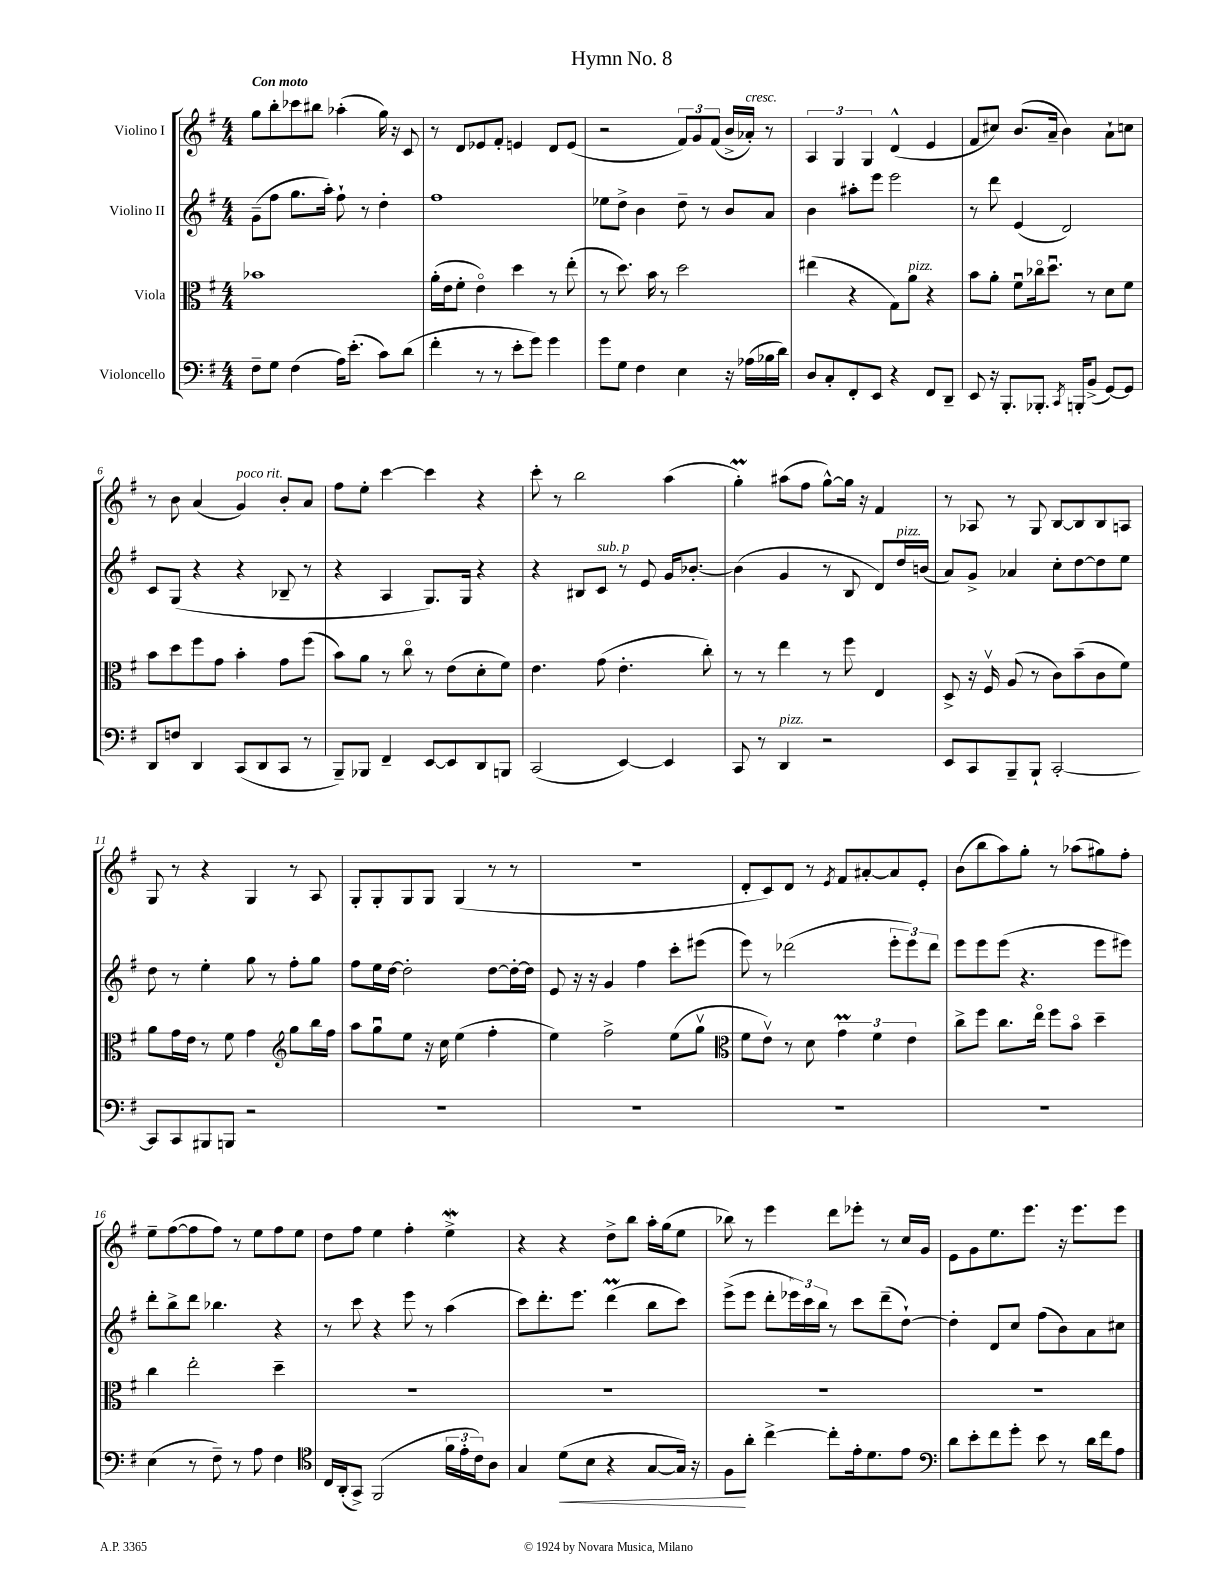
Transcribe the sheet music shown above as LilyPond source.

\header { title = "Hymn No. 8" }
<<
\new StaffGroup <<
\new Staff = "s0" \with { instrumentName = "Violino I" } {
    \clef treble \key g \major \numericTimeSignature \time 4/4 \tempo "Con moto"
    g''8 b''8-. ces'''8 bis''8 aes''4-.( g''16) r16 c'8 |
    r8 d'8 ees'8 fis'8-. e'4 d'8 e'8( |
    r2 \tuplet 3/2 { fis'8) g'8 fis'8( } b'16-> aes'16-.^\markup { \italic "cresc." }) r8 |
    \tuplet 3/2 { a4 g4 g4 } d'4-^( e'4 |
    fis'8 cis''8) b'8.( a'16-- b'4) a'8-! c''8 |
    r8 b'8 a'4( g'4^\markup { \italic "poco rit." }) b'8-. a'8 |
    fis''8 e''8-. c'''4~ c'''4 r4 |
    c'''8-. r8 b''2 a''4( |
    g''4-.\prall) ais''8( fis''8 g''8~-^) g''16 r16 fis'4 |
    r8 aes8 r8 g8 b8~ b8 b8 a8 |
    g8 r8 r4 g4 r8 a8 |
    g8-. g8-. g8 g8 g4( r8 r8 |
    R1 |
    d'8-. c'8) d'8 r8 \acciaccatura { e'8 } fis'8 ais'8~-. ais'8 e'8-. |
    b'8( b''8 a''8) g''8-. r8 aes''8( gis''8) fis''8-. |
    e''8-- fis''8~( fis''8 fis''8) r8 e''8 fis''8 e''8 |
    d''8 fis''8 e''4 fis''4-. e''4->\mordent |
    r4 r4 d''8-> b''8 a''16-. g''16( e''8 |
    bes''8) r8 e'''4 d'''8 ees'''8-. r8 c''16 g'16 |
    e'8 g'8 e''8. e'''8. r16 e'''8. e'''8 \bar "|." |
}
\new Staff = "s1" \with { instrumentName = "Violino II" } {
    \clef treble \key g \major \numericTimeSignature \time 4/4
    g'8--( fis''8 g''8. a''16-.) fis''8-! r8 d''4-. |
    fis''1 |
    ees''8 d''8-> b'4 d''8-- r8 b'8 a'8 |
    b'4 ais''8-. e'''8 e'''2 |
    r8 d'''8 e'4( d'2) |
    c'8 g8( r4 r4 bes8-- r8 |
    r4 a4 g8.) g16 r4 |
    r4 bis8 c'8^\markup { \italic "sub. p" } r8 e'8 g'16 bes'8.~-. |
    bes'4( g'4 r8 b8 d'8) d''16^\markup { \italic "pizz." } b'16( |
    a'8) g'8-> aes'4 c''8-. d''8~ d''8 e''8 |
    d''8 r8 e''4-. g''8 r8 fis''8-. g''8 |
    fis''8 e''16 d''16~ d''2-. d''8~ d''16~-. d''16 |
    e'8 r16 r16 g'4 fis''4 c'''8-. eis'''8( |
    e'''8) r8 des'''2( \tuplet 3/2 { e'''8-. e'''8) des'''8 } |
    e'''8 e'''8 e'''8( r4. e'''8 eis'''8) |
    d'''8-. b''8-> d'''8 bes''4. r4 |
    r8 c'''8 r4 e'''8 r8 a''4( |
    c'''8) d'''8.-. e'''8. d'''4\prall( b''8 c'''8) |
    e'''8->( e'''8 d'''8-. \tuplet 3/2 { ees'''16) c'''16 b''16 } r8 c'''8 d'''8--( d''8~-!) |
    d''4-. d'8 c''8 fis''8( b'8) a'8 cis''8 \bar "|." |
}
\new Staff = "s2" \with { instrumentName = "Viola" } {
    \clef alto \key g \major \numericTimeSignature \time 4/4
    bes'1 |
    a'16-.( e'16 fis'8-. e'4\flageolet) d''4 r8 e''8-.( |
    r8 d''8.) b'16 r8 d''2 |
    eis''4( r4 g8) a'8^\markup { \italic "pizz." } r4 |
    b'8 a'8-. fis'8\downbow ces''16\flageolet d''8.\downbow r8 d'8 fis'8 |
    b'8 d''8 fis''8 g'8 b'4-. g'8 fis''8( |
    b'8) a'8 r8 c''8\flageolet r8 e'8( d'8-. fis'8) |
    e'4. g'8( e'4.-. c''8-.) |
    r8 r8 e''4 r8 fis''8 e4 |
    d8-> r16 fis16\upbow a8( r8 c'8) b'8--( c'8 fis'8) |
    a'8 g'16 e'16 r8 fis'8 g'4 \clef treble g''8 b''16 fis''16 |
    a''8 g''8\downbow e''8 r16 c''16 e''4( fis''4-. |
    e''4) fis''2-> e''8( g''8\upbow |
    \clef alto fis'8 e'8\upbow) r8 d'8 \tuplet 3/2 { g'4\prall fis'4 e'4 } |
    c''8-> fis''8 c''8. e''16\flageolet fis''8 b'8\flageolet d''4-- |
    c''4 e''2-. d''4-- |
    R1 |
    R1 |
    R1 |
    R1 \bar "|." |
}
\new Staff = "s3" \with { instrumentName = "Violoncello" } {
    \clef bass \key g \major \numericTimeSignature \time 4/4
    fis8-- g8 fis4( a16) e'8.-.( c'8) d'8( |
    fis'4-. r8 r8 e'8-. g'8) g'4 |
    g'8 g8 fis4 e4 r16 aes16( bes16 d'16) |
    d8 c8-. fis,8-. e,8 r4 fis,8 d,8-- |
    e,8 r16 b,,8.-. bes,,8.-. \acciaccatura { c,8 } b,,16-. b,8->( g,8~) g,8 |
    d,8 f8 d,4 c,8( d,8 c,8 r8 |
    b,,8--) bes,,8 fis,4-- e,8~ e,8 d,8 b,,8 |
    c,2( e,4~) e,4 |
    c,8 r8 d,4^\markup { \italic "pizz." } r2 |
    e,8 c,8 b,,8-- b,,8-! c,2~-. |
    c,8 c,8 bis,,8 b,,8 r2 |
    R1 |
    R1 |
    R1 |
    R1 |
    e4( r8 fis8--) r8 a8 fis4 |
    \clef tenor c16 a,16-.( g,8->) fis,2( \tuplet 3/2 { fis'16 e'16-. c'16) } a8 |
    g4 d'8\<( b8 r4 g8~ g16) r16 |
    fis8\! a'8-. c''4~-> c''8-. e'16-. d'8. e'8 |
    \clef bass d'8 e'8-. fis'8 g'8-. e'8 r8 d'16 fis'16 a8 \bar "|." |
}
>>
>>
